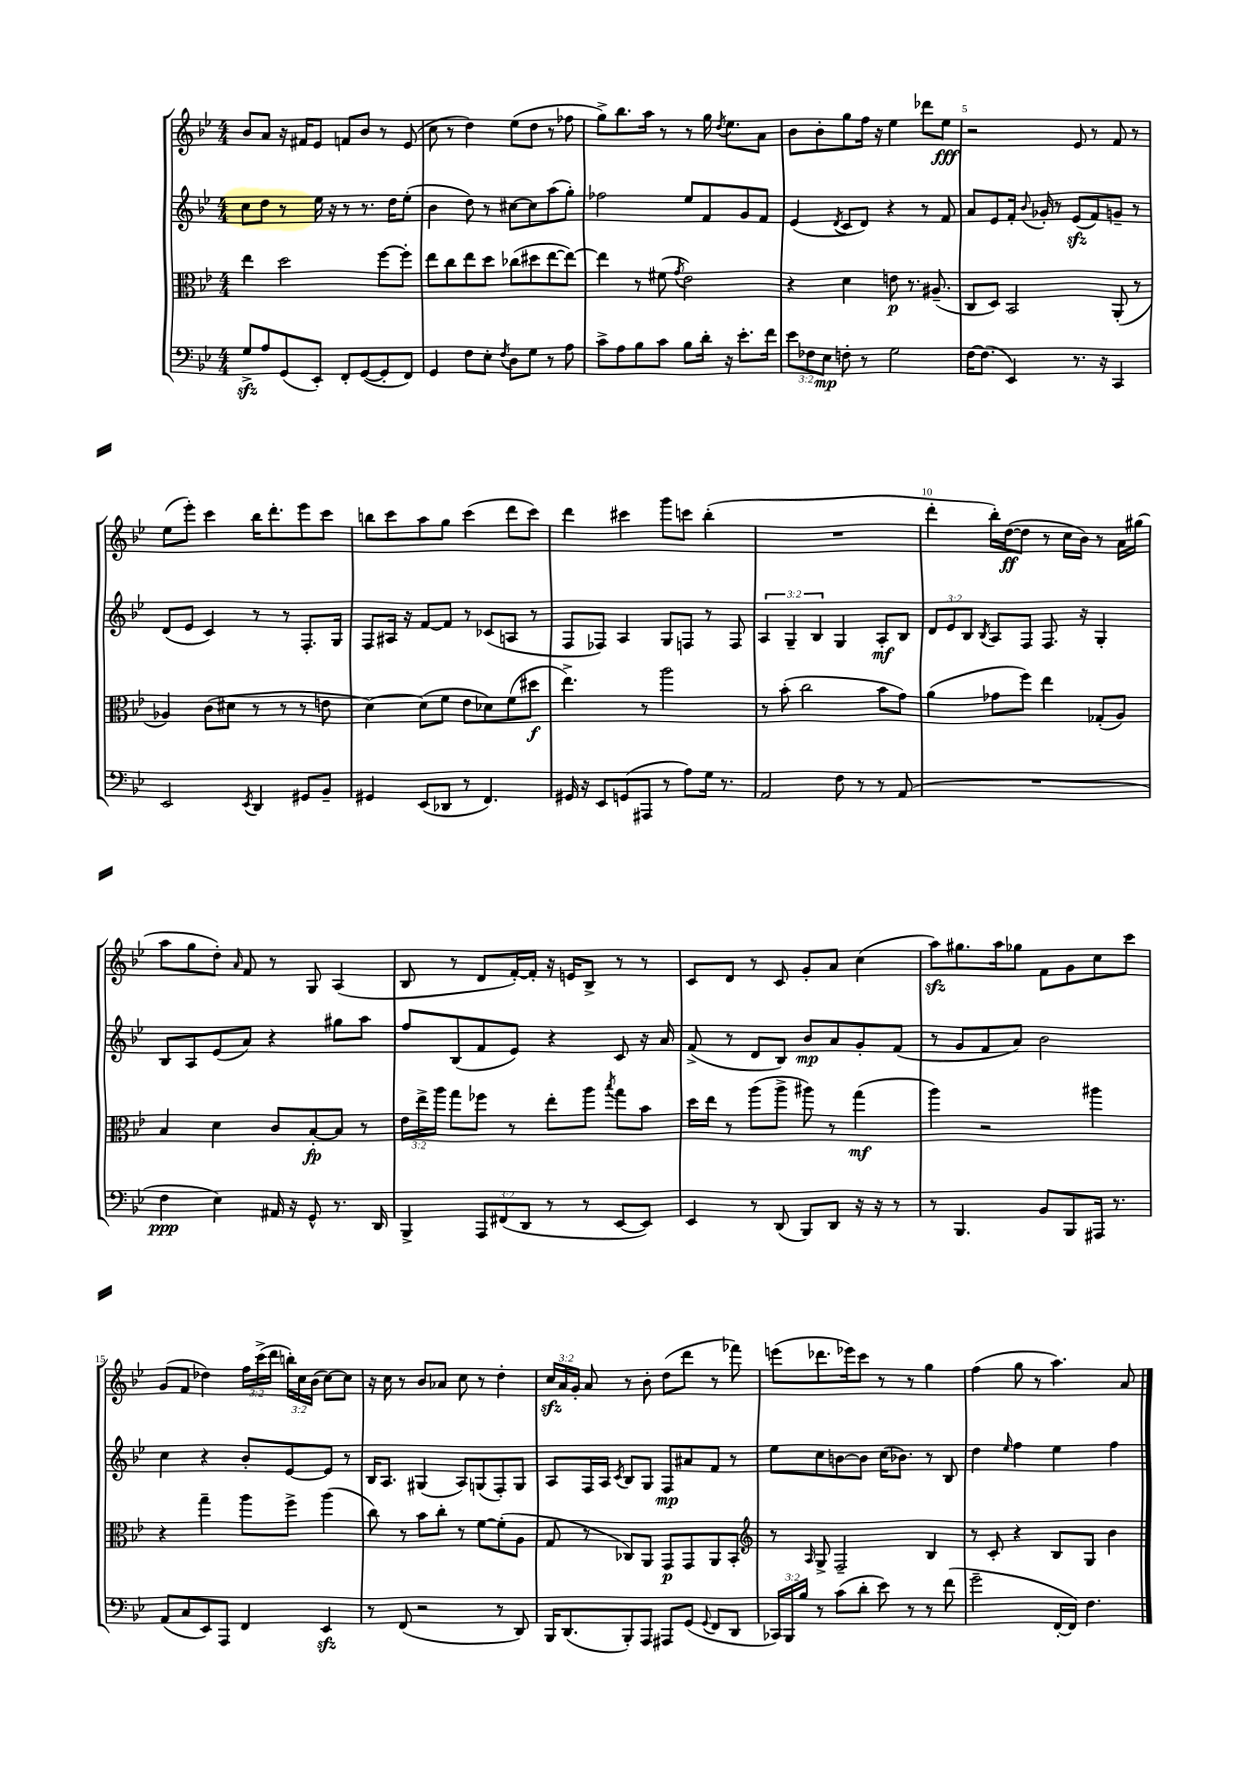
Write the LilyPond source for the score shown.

<<
\new StaffGroup <<
\new Staff = "s0" {
    \clef treble \key bes \major \numericTimeSignature \time 4/4 \override Staff.TupletNumber.text = #tuplet-number::calc-fraction-text
    \autoBeamOff bes'8[ a'8] r16 fis'16[ ees'8] f'8[ bes'8] r8 ees'8( |
    c''8 r8 d''4) ees''8[( d''8] r8 fes''8 |
    g''8[->) bes''8. a''16] r8 r8 g''16 \acciaccatura { d''8 } ees''8.[ a'8] |
    bes'8[ bes'8-. g''8 f''16] r16 ees''4 des'''8[ ees''8]\fff |
    r2 ees'8 r8 f'8 r8 |
    ees''8[( ees'''8]-.) c'''4 bes''16[ d'''8.-. ees'''8 c'''8] |
    b''8[ c'''8 a''8 g''8] c'''4( d'''8[ c'''8]) |
    d'''4 cis'''4 g'''8[ c'''8] bes''4-.( |
    R1 |
    d'''4-. bes''16[-.) d''16~\ff( d''8] r8 c''16[ bes'16]) r8 a'16[ gis''16]( |
    a''8[ g''8 d''8]-.) \grace { a'16 } f'8 r8 g8 a4( |
    bes8 r8 d'8[ f'16~-.) f'16]-. r16 e'16[ bes8]-> r8 r8 |
    c'8[ d'8] r8 c'8 g'8[-. a'8] c''4( |
    a''8[\sfz) gis''8. a''16 ges''8] f'8[ g'8 c''8 c'''8] |
    g'8[( f'8] des''4) \tuplet 3/2 { f''16[ c'''16->( d'''16] } \tuplet 3/2 { b''16[-.) c''16 bes'16]( } c''8[~) c''8] |
    r16 c''16 r8 bes'8[ aes'8] c''8 r8 d''4-. |
    \tuplet 3/2 { c''16[\sfz a'16 g'16]-. } a'8 r8 bes'8-. d''8[( d'''8] r8 fes'''8) |
    e'''8[( des'''8. ees'''16) c'''8] r8 r8 g''4 |
    f''4( g''8 r8 a''4.) a'8 \bar "|." |
}
\new Staff = "s1" {
    \clef treble \key bes \major \numericTimeSignature \time 4/4 \override Staff.TupletNumber.text = #tuplet-number::calc-fraction-text
    \autoBeamOff c''8[ d''8] r8 ees''16 r16 r8 r8. d''16[ ees''8]-.( |
    bes'4 d''8) r8 cis''8[~ cis''8 a''8( g''8]-.) |
    fes''2 ees''8[ f'8 g'8 f'8] |
    ees'4( \acciaccatura { d'8 } c'8[ d'8]) r4 r8 f'8 |
    a'8[ ees'8 f'16]-. \appoggiatura { bes'8 } ges'16-. r8 ees'8[\sfz( f'8) g'8]-- r8 |
    d'8[( ees'8] c'4) r8 r8 f8.[-. g16] |
    f8[ ais16] r16 f'8[~ f'8] r8 ces'8[( a8] r8 |
    f8[ fes8]) a4 g8[ f8] r8 f8 |
    \tuplet 3/2 { a4 g4-- bes4 } g4 a8[-.\mf bes8] |
    \tuplet 3/2 { d'8[ ees'8 bes8] } \acciaccatura { bes8 } a8[ f8] f8. r16 g4-. |
    bes8[ a8 ees'8( a'8]) r4 gis''8[ a''8] |
    f''8[ bes8( f'8 ees'8]) r4 c'8 r16 a'16 |
    f'8->( r8 d'8[ bes8]) bes'8[\mp a'8 g'8-. f'8]( |
    r8 g'8[ f'8 a'8]) bes'2 |
    c''4 r4 bes'8[-. ees'8~ ees'8] r8 |
    bes16[ a8.] gis4( a8[) g8( f8-.) g8] |
    a8[ f16 a16] \acciaccatura { c'8 } bes8[ g8] f8[\mp ais'8 f'8] r8 |
    ees''8[ c''8 b'8~ b'8] c''16[( bes'8.]) r8 bes8 |
    d''4 \grace { ees''16 } f''4 ees''4 f''4 \bar "|." |
}
\new Staff = "s2" {
    \clef alto \key bes \major \numericTimeSignature \time 4/4 \override Staff.TupletNumber.text = #tuplet-number::calc-fraction-text
    \autoBeamOff ees''4 d''2 f''8[~ f''8]-. |
    ees''8[ c''8 ees''8 d''8] ces''8[( dis''8 ees''8~ ees''8]~) |
    ees''4 r8 fis'8( \acciaccatura { g'8 } ees'2) |
    r4 d'4 e'8\p r8. ais8.--( |
    c8[ d8]) bes,2 a,8-.( r8 |
    aes4) c'8[( dis'8] r8 r8 r8 e'8 |
    d'4~) d'8[( f'8] ees'8[ des'8) f'8( dis''8]\f |
    ees''4.->) r8 a''2 |
    r8 bes'8-.( c''2 bes'8[ g'8]) |
    a'4( ges'8[ f''8]) ees''4 ges8[-.( a8]) |
    bes4 d'4 c'8[ bes8~-.\fp bes8] r8 |
    \tuplet 3/2 { ees'16[ ees''16-> a''16] } g''8[ fes''8] r8 ees''8[-. a''8] \acciaccatura { bes''8 } g''8[ bes'8] |
    d''16[ ees''16] r8 a''8[( a''8]-> ais''8) r8 g''4\mf( |
    a''4) r2 ais''4 |
    r4 g''4-- a''8[ f''8]-> a''4( |
    c''8) r8 bes'8[ c''8]-. r8 f'8[~ f'8-.( a8] |
    g8 r8 ces8[) a,8] g,8[\p g,8 a,8 bes,8]-. |
    \clef treble r8 \grace { a16 } g8-> f2-- bes4 |
    r8 c'8-. r4 bes8[ g8] bes'4 \bar "|." |
}
\new Staff = "s3" {
    \clef bass \key bes \major \numericTimeSignature \time 4/4 \override Staff.TupletNumber.text = #tuplet-number::calc-fraction-text
    \autoBeamOff g8[->\sfz a8 g,8( ees,8]-.) f,8[-. g,8~( g,8-. f,8]) |
    g,4 f8[ ees8]-. \acciaccatura { f8 } d8[ g8] r8 a8 |
    c'8[-> a8 bes8 c'8] bes8[ d'16]-. r16 ees'8.[-. f'16] |
    \tuplet 3/2 { ees'8[ fes8 ees8]\mp } f8-. r8 g2 |
    f16[~ f8.]( ees,4) r8. r16 c,4 |
    ees,2 \acciaccatura { ees,8 } d,4 gis,8[ bes,8]-- |
    gis,4 ees,8[( des,8] r8 f,4.) |
    gis,16 r16 ees,8[ g,8( ais,,8] r8 a8[) g16] r8. |
    a,2 f8 r8 r8 a,8( |
    R1 |
    f4\ppp ees4) ais,16 r16 g,8-^ r8. d,16 |
    bes,,4-> \tuplet 3/2 { a,,8[ fis,8( d,8] } r8 r8 ees,8[~ ees,8]) |
    ees,4 r8 d,8( bes,,8[) d,8] r16 r16 r8 |
    r8 bes,,4. bes,8[ bes,,8 ais,,16] r8. |
    a,8[( c8 ees,8) a,,8] f,4 ees,4\sfz |
    r8 f,8( r2 r8 d,8) |
    bes,,16[ d,8.( bes,,8-.) a,,8] ais,,8[ g,8]( \appoggiatura { g,8 } f,8[ d,8] |
    \tuplet 3/2 { ces,16[) bes,,16 bes16] } r8 c'8[( d'8]-. ees'8) r8 r8 f'8( |
    g'2-- f,16[~-. f,16]) f4. \bar "|." |
}
>>
>>
\layout { \context { \Score \override BarNumber.break-visibility = ##(#f #t #t) barNumberVisibility = #(every-nth-bar-number-visible 5) } }
